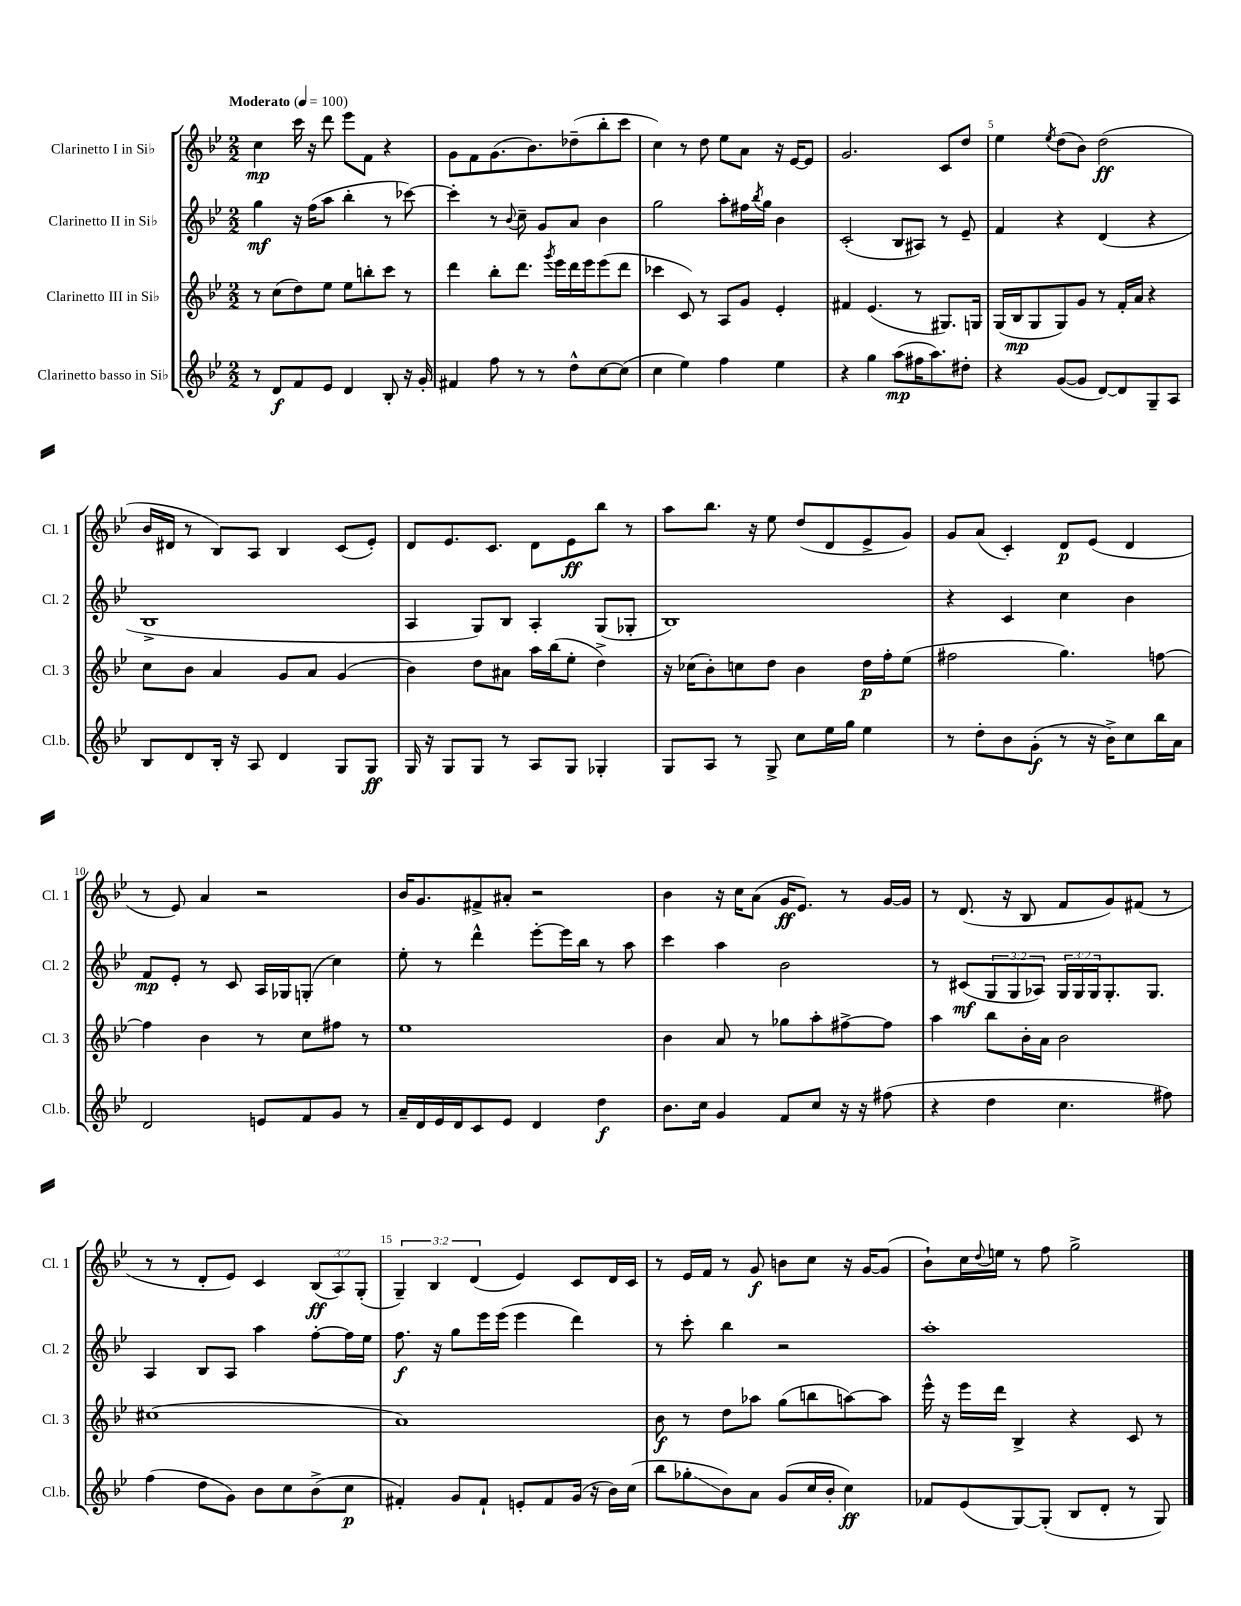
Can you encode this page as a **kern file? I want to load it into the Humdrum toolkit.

**kern	**kern	**kern	**kern
*staff4	*staff3	*staff2	*staff1
*clefG2	*clefG2	*clefG2	*clefG2
*k[b-e-]	*k[b-e-]	*k[b-e-]	*k[b-e-]
*M2/2	*M2/2	*M2/2	*M2/2
*MM100	*MM100	*MM100	*MM100
8r	8r	4gg\	4cc\
8d/L	(8cc\L	.	.
8f/	8dd\)	16r	16ccc\
.	.	(16ff\LK	16r
8e-/J	8ee-\J	8aa\J	8ddd\
4d/	8ee-\L	4bb-'\	8eee-\L
.	8bb'\	.	8f\J
8B-'/	8ccc\J	8r	4r
16r	8r	[8ccc-\)	.
16g'/	.	.	.
=	=	=	=
4f#/	4ddd\	4ccc-'\]	8g\L
.	.	.	8f\
8ff\	8bb-'\L	8r	(8.g\
.	.	8qqb-/	.
8r	8.ddd\J	8cc~\	.
.	.	.	8.b-\)
8r	.	8g/L	.
.	8qggg/	.	.
.	16eee-\LL	.	.
8dd^^\L	16ddd\	8a/J	(8dd-~\
.	16eee-\J	.	.
[8cc\	(8eee-\	4b-\	8bb-'\
(8cc\]J	8ddd\J	.	8ccc\J
=	=	=	=
4cc\	4ccc-\	2gg\	4cc\)
4ee-\)	8c/)	.	8r
.	8r	.	8dd\
4ff\	8A/L	8aa'\L	8ee-\L
.	8g/J	16ff#\L	8a\J
.	.	8qbb-/	.
.	.	16gg\JJ	.
4ee-\	4e-'/	4b-\	16r
.	.	.	[16e-/LK
.	.	.	8e-/]J
=	=	=	=
4r	4f#/	(2c'/	2.g/
4gg\	(4.e-/	.	.
(8aa\L	.	8B-/L	.
16ff#\K	8r	8A#/J)	.
8.aa\)	.	.	.
.	8.G#/L)	8r	8c/L
8dd#'\J	.	8e-~/	8dd/J
.	16G/Jk	.	.
=	=	=	=
4r	(16G/LL	4f/	4ee-\
.	16B-/J	.	.
.	8G/	.	.
.	.	.	8qee-/
([8g/L	8G/)	4r	(8dd\L
8g/]J	8g/J	.	8b-\J)
[8d/L)	8r	(4d/	(2dd\
8d/]	16f'/LL	.	.
.	16a/JJ	.	.
8G~/	4r	4r	.
8A/J	.	.	.
=	=	=	=
8B-/L	8cc\L	1B-^	16b-/LL
.	.	.	16d#/JJ
8d/	8b-\J	.	8r
16B-'/Jk	4a/	.	8B-/L)
16r	.	.	.
8A/	.	.	8A/J
4d/	8g/L	.	4B-/
.	8a/J	.	.
8G/L	(4g/	.	(8c/L
8G/J	.	.	8e-'/J)
=	=	=	=
16G/	4b-\)	4A/	8d/L
16r	.	.	.
8G/L	.	.	8.e-/
8G/J	8dd\L	8G/L)	.
.	.	.	8.c/J
8r	8a#\J	8B-/J	.
8A/L	16aa\LL	4A'/	8d\L
.	(16bb-\J	.	.
8G/J	8ee-'\J	.	8e-\
4G-'/	4dd^\)	(8G/L	8bb-\J
.	.	8G-'/J	8r
=	=	=	=
8G/L	16r	1B-)	8aa\L
.	(16cc-\LK	.	.
8A/J	8b-'\)	.	8.bb-\J
8r	8cc\	.	.
.	.	.	16r
8G^/	8dd\J	.	8ee-\
8cc\L	4b-\	.	(8dd/L
16ee-\L	.	.	8d/
16gg\JJ	.	.	.
4ee-\	16dd\LL	.	8e-^/
.	16ff'\J	.	.
.	(8ee-\J	.	8g/J)
=	=	=	=
8r	2ff#\	4r	8g/L
8dd'\L	.	.	(8a/J
8b-\	.	4c/	4c'/)
(8g'\J	.	.	.
8r	4.gg\)	4cc\	8d/L
16r	.	.	(8e-/J
16b-^\LK)	.	.	.
8cc\	.	4b-\	4d/
16bb-\L	[8ff\	.	.
16a\JJ	.	.	.
=	=	=	=
2d/	4ff\]	8f/L	8r
.	.	8e-'/J	8e-/)
.	4b-\	8r	4a/
.	.	8c/	.
8e/L	8r	16A/LL	2r
.	.	16G-/J	.
8f/	8cc\L	(8G'/J	.
8g/J	8ff#\J	4cc\)	.
8r	8r	.	.
=	=	=	=
16a~/LL	1ee-	8ee-'\	16b-/LK
16d/	.	.	8.g/
16e-/	.	8r	.
16d/J	.	.	.
8c/	.	4ddd^^\	8f#^/
8e-/J	.	.	8a#'/J
4d/	.	[8eee-'\L	2r
.	.	16eee-\]L	.
.	.	16bb-\JJ	.
4dd\	.	8r	.
.	.	8aa\	.
=	=	=	=
8.b-\L	4b-\	4ccc\	4b-\
16cc\Jk	.	.	.
4g/	8a/	4aa\	16r
.	.	.	16cc\LK
.	8r	.	(8a\J
8f/L	8gg-\L	2b-\	16g/LK
.	.	.	8.e-/J)
8cc/J	8aa'\	.	.
16r	[8ff#^\	.	8r
16r	.	.	.
(8ff#\	8ff#\]J	.	[16g/LL
.	.	.	16g/]JJ
=	=	=	=
4r	4aa\	8r	8r
.	.	(8c#/L	(8.d/
4dd\	8bb-\L	12G/	.
.	.	.	16r
.	.	12G/	.
.	16b-'\L	.	8B-/
.	.	12A-/J)	.
.	16a\JJ	.	.
4.cc\	2b-\	24G/LL	8f/L
.	.	24G/	.
.	.	24G/J	.
.	.	8.G'/	8g/)
.	.	.	(8f#/J
.	.	8.G/J	.
8ff#\)	.	.	8r
=	=	=	=
(4ff\	(1cc#	4A/	8r
.	.	.	8r
8dd\L	.	8B-/L	8d'/L
8g\J)	.	8A/J	8e-/J)
8b-\L	.	4aa\	4c/
8cc\	.	.	.
(8b-^\	.	[8ff'\L	(12B-/L
.	.	.	12A/)
8cc\J	.	16ff\]L	.
.	.	.	(12G'/J
.	.	16ee-\JJ	.
=	=	=	=
4f#'/)	1a)	8.ff\	6G~/)
.	.	.	6B-/
.	.	16r	.
8g/L	.	8gg\L	.
.	.	.	(6d/
8f#`/J	.	16eee-\L	.
.	.	(16eee-\JJ	.
8e'/L	.	4eee-\	4e-/)
8f#/	.	.	.
(16g/Jk	.	4ddd\)	8c/L
16r	.	.	.
16b-\LL)	.	.	16d/L
(16cc\JJ	.	.	16c/JJ
=	=	=	=
8bb-\L	8b-\	8r	8r
8gg-'\	8r	8ccc'\	16e-/LL
.	.	.	16f/JJ
8b-\)	8dd\L	4bb-\	8r
8a\J	8aa-\J	.	8g/
(8g/L	(8gg\L	2r	8b\L
16cc/L	8bb\	.	8cc\J
16b-'/JJ	.	.	.
4cc\)	[8aa\)	.	16r
.	.	.	[16g/LK
.	8aa\]J	.	(8g/]J
=	=	=	=
8f-/L	16eee-^^\	1aa'	8b-`\L)
.	16r	.	.
(8e-/	16eee-\LL	.	16cc\L
.	.	.	8qqdd/
.	16ddd\JJ	.	16ee\JJ
[8G/)	4B-^/	.	8r
(8G'/]J	.	.	8ff\
8B-/L	4r	.	2gg^\
8d'/J	.	.	.
8r	8c/	.	.
8G/)	8r	.	.
==	==	==	==
*-	*-	*-	*-
